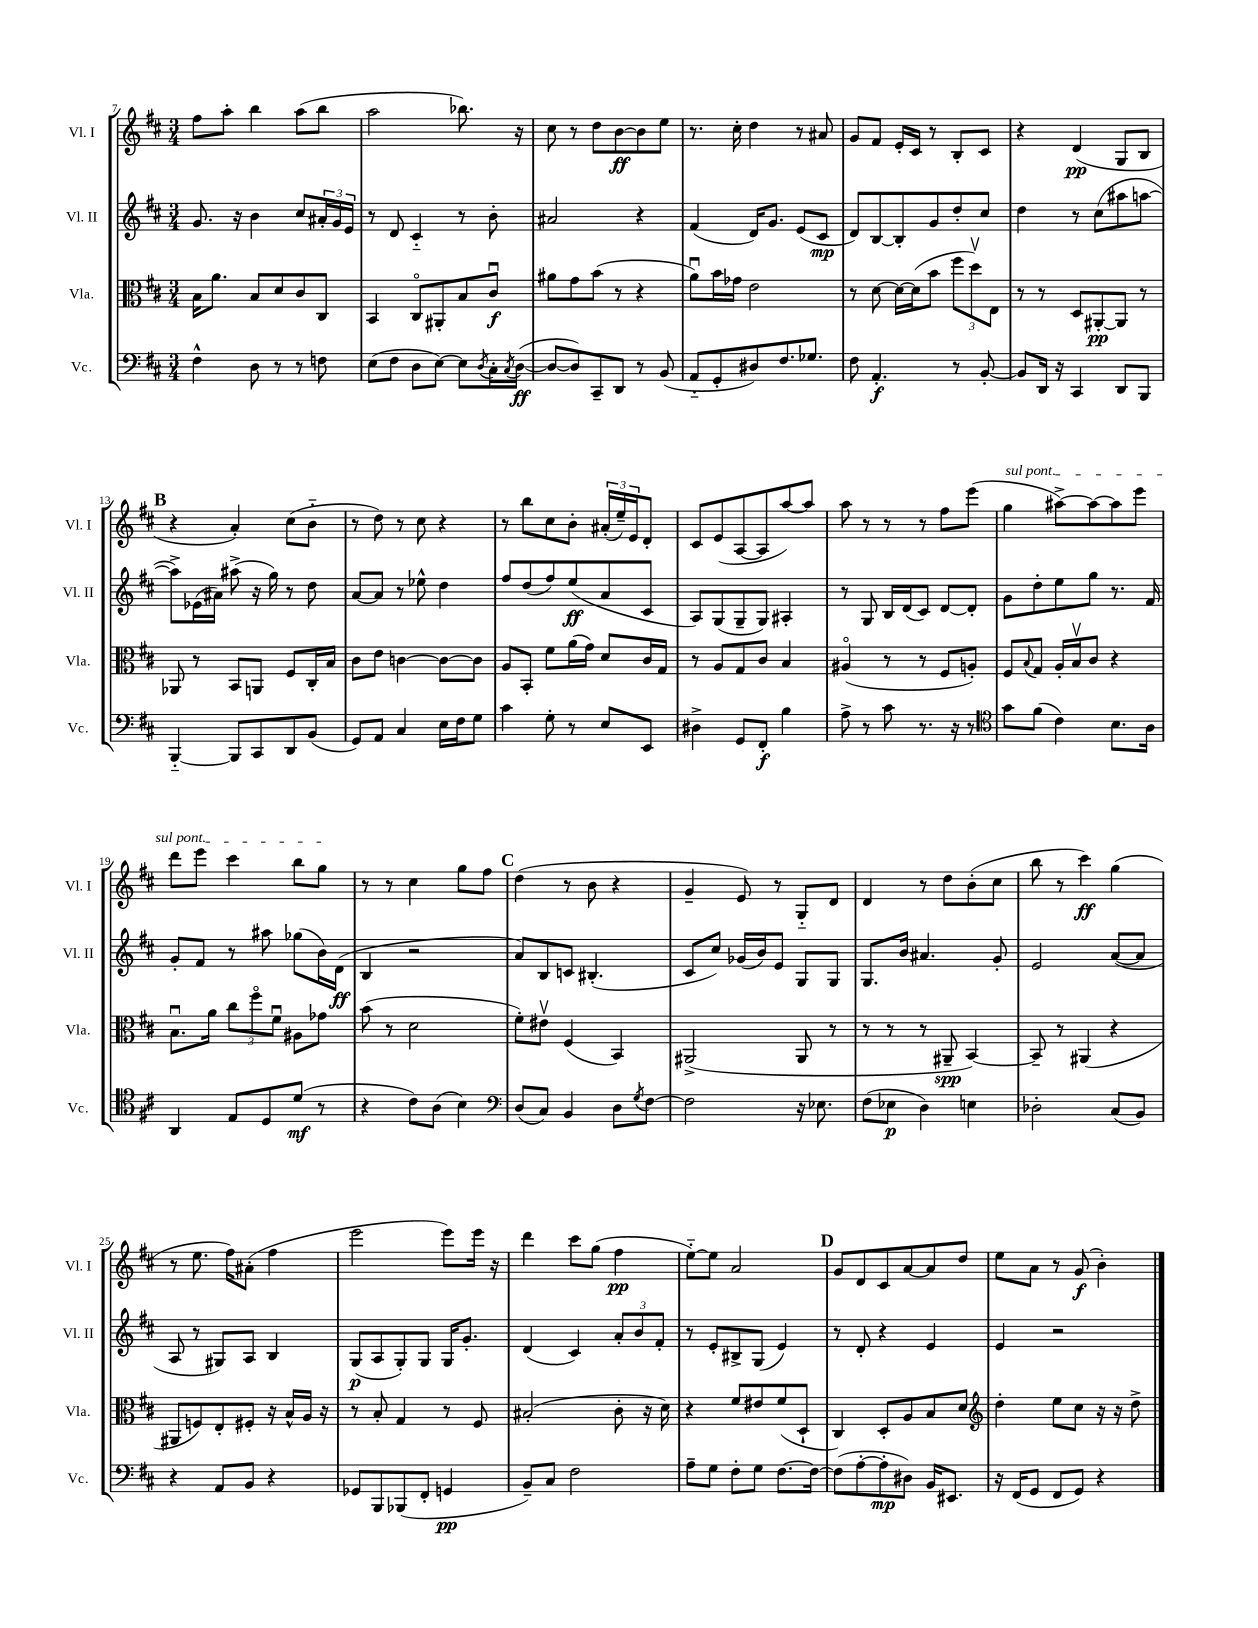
<<
\new StaffGroup <<
\new Staff = "s0" \with { instrumentName = "Vl. I" shortInstrumentName = "Vl. I" } {
    \clef treble \key d \major \numericTimeSignature \time 3/4
    fis''8 a''8-. b''4 a''8( b''8 |
    a''2 bes''8.) r16 |
    cis''8 r8 d''8 b'8~\ff b'8 e''8 |
    r8. cis''16-. d''4 r8 ais'8 |
    g'8 fis'8 e'16-. cis'16 r8 b8-. cis'8 |
    r4 d'4\pp( g8 b8 |
    \mark \markup { \bold "B" } r4 a'4-.) cis''8( b'8-_ |
    r8 d''8) r8 cis''8 r4 |
    r8 b''8 cis''8 b'8-. \tuplet 3/2 { ais'16-.( e''16--) e'16 } d'8-. |
    cis'8 e'8( a8~ a8 a''8~) a''8 |
    a''8 r8 r8 r8 fis''8 e'''8( |
    \once \override TextSpanner.bound-details.left.text = \markup { \italic "sul pont." } g''4\startTextSpan ais''8~->) ais''8~ ais''8 e'''8 |
    d'''8 e'''8 cis'''4 b''8 g''8\stopTextSpan |
    r8 r8 cis''4 g''8 fis''8 |
    \mark \markup { \bold "C" } d''4( r8 b'8 r4 |
    g'4-- e'8) r8 g8-_ d'8 |
    d'4 r8 d''8 b'8-.( cis''8 |
    b''8 r8 cis'''4\ff) g''4( |
    r8 e''8. fis''16) ais'8-.( fis''4 |
    e'''2 e'''8) e'''16 r16 |
    d'''4 cis'''8 g''8( fis''4\pp |
    e''8~-_) e''8 a'2 |
    \mark \markup { \bold "D" } g'8 d'8 cis'8 a'8~ a'8 d''8 |
    e''8 a'8 r8 g'8\f( b'4-.) \bar "|." |
}
\new Staff = "s1" \with { instrumentName = "Vl. II" shortInstrumentName = "Vl. II" } {
    \clef treble \key d \major \numericTimeSignature \time 3/4
    g'8. r16 b'4 cis''8 \tuplet 3/2 { ais'16-. g'16 e'16 } |
    r8 d'8 cis'4-_ r8 b'8-. |
    ais'2 r4 |
    fis'4( d'16) g'8. e'8( cis'8\mp |
    d'8) b8~ b8-. g'8 d''8-. cis''8 |
    d''4 r8 cis''8( ais''8 a''8~ |
    \mark \markup { \bold "B" } a''8->) ees'16( ais'16) ais''8->( r16 g''16) r8 d''8 |
    a'8~ a'8 r8 ees''8-^ d''4 |
    fis''8 d''8( fis''8) e''8\ff( a'8 cis'8 |
    a8) g8( g8-- g8) ais4-. |
    r8 g8 b16 d'16( cis'8) d'8~ d'8-. |
    g'8 d''8-. e''8 g''8 r8. fis'16 |
    g'8-. fis'8 r8 ais''8 ges''8( b'16) d'16\ff( |
    b4 r2 |
    \mark \markup { \bold "C" } a'8) b8 c'8 bis4.-.( |
    cis'8 cis''8) ges'16( b'16) e'8 g8 g8 |
    g8. b'16 ais'4. g'8-. |
    e'2 a'8~( a'8 |
    a8 r8 gis8) a8 b4 |
    g8\p( a8 g8-.) g8 g16 g'8.-. |
    d'4( cis'4) \tuplet 3/2 { a'8-. b'8 fis'8-. } |
    r8 e'8-. bis8-> g8( e'4) |
    \mark \markup { \bold "D" } r8 d'8-. r4 e'4 |
    e'4 r2 \bar "|." |
}
\new Staff = "s2" \with { instrumentName = "Vla." shortInstrumentName = "Vla." } {
    \clef alto \key d \major \numericTimeSignature \time 3/4
    b16 a'8. b8 d'8 cis'8 cis8 |
    b,4 cis8\flageolet ais,8-. b8 cis'8\downbow\f |
    ais'8 g'8 b'8( r8 r4 |
    a'8\downbow) b'16 ges'16 e'2 |
    r8 d'8~ d'16~ d'16( b'8 \tuplet 3/2 { fis''8 d''8\upbow) e8 } |
    r8 r8 d8 ais,8~-.\pp ais,8 r8 |
    \mark \markup { \bold "B" } aes,8 r8 b,8 a,8 fis8 cis16-. b16 |
    cis'8 e'8 c'4~ c'8~ c'8 |
    a8 b,8-. fis'8 a'16( g'16) d'8 cis'16 g16 |
    r8 a8 g8 cis'8 b4 |
    ais4\flageolet( r8 r8 fis8 a8-.) |
    fis8 \appoggiatura { b8 } g8 a16-. b16\upbow cis'8 r4 |
    b8.\downbow a'16 \tuplet 3/2 { cis''8 fis''8\flageolet fis'8\downbow } ais8 ges'8 |
    b'8( r8 d'2 |
    \mark \markup { \bold "C" } fis'8-.) eis'8\upbow fis4( b,4) |
    ais,2->( ais,8 r8 |
    r8 r8 r8 ais,8--\spp b,4~) |
    b,8-- r8 ais,4( r4 |
    ais,8 f8) e8-. fis8-. r16 b16-^ a16 r16 |
    r8 b8-. g4 r8 fis8 |
    bis2-.( cis'8-. r16 d'16) |
    r4 fis'8 eis'8 fis'8( d8-! |
    \mark \markup { \bold "D" } cis4) d8-. a8 b8 d'8 |
    \clef treble d''4-. e''8 cis''8 r16 r16 d''8-> \bar "|." |
}
\new Staff = "s3" \with { instrumentName = "Vc." shortInstrumentName = "Vc." } {
    \clef bass \key d \major \numericTimeSignature \time 3/4
    fis4-^ d8 r8 r8 f8 |
    e8( fis8 d8 e8~) e8 \acciaccatura { d8 } cis16-. \acciaccatura { cis8 } d16~\ff( |
    d8~ d8) cis,8-- d,8 r8 b,8( |
    a,8-_ g,8-. dis8) fis8. ges8. |
    fis8 a,4.-.\f r8 b,8~-. |
    b,8 d,16 r16 cis,4 d,8 b,,8 |
    \mark \markup { \bold "B" } b,,4~-_ b,,8 cis,8 d,8 b,8( |
    g,8) a,8 cis4 e16 fis16 g8 |
    cis'4 g8-. r8 e8 e,8 |
    dis4-> g,8 fis,8-.\f b4 |
    a8-> r8 cis'8 r8. r16 r8 |
    \clef tenor g'8 fis'8( cis'4) b8. a16 |
    a,4 e8 d8 d'8\mf( r8 |
    r4 cis'8) a8( b4) |
    \mark \markup { \bold "C" } \clef bass d8( cis8) b,4 d8 \acciaccatura { g8 } fis8~ |
    fis2 r16 ees8. |
    fis8( ees8\p d4) e4 |
    des2-. cis8( b,8) |
    r4 a,8 b,8 r4 |
    ges,8 b,,8 bes,,8( fis,8-. g,4\pp |
    b,8--) cis8 fis2 |
    a8-- g8 fis8-. g8 fis8.~ fis16~ |
    \mark \markup { \bold "D" } fis8( a8~-. a8-.\mp dis8) b,16 eis,8. |
    r16 fis,16( g,8 fis,8 g,8) r4 \bar "|." |
}
>>
>>
\layout { \context { \Score currentBarNumber = #7 } }
